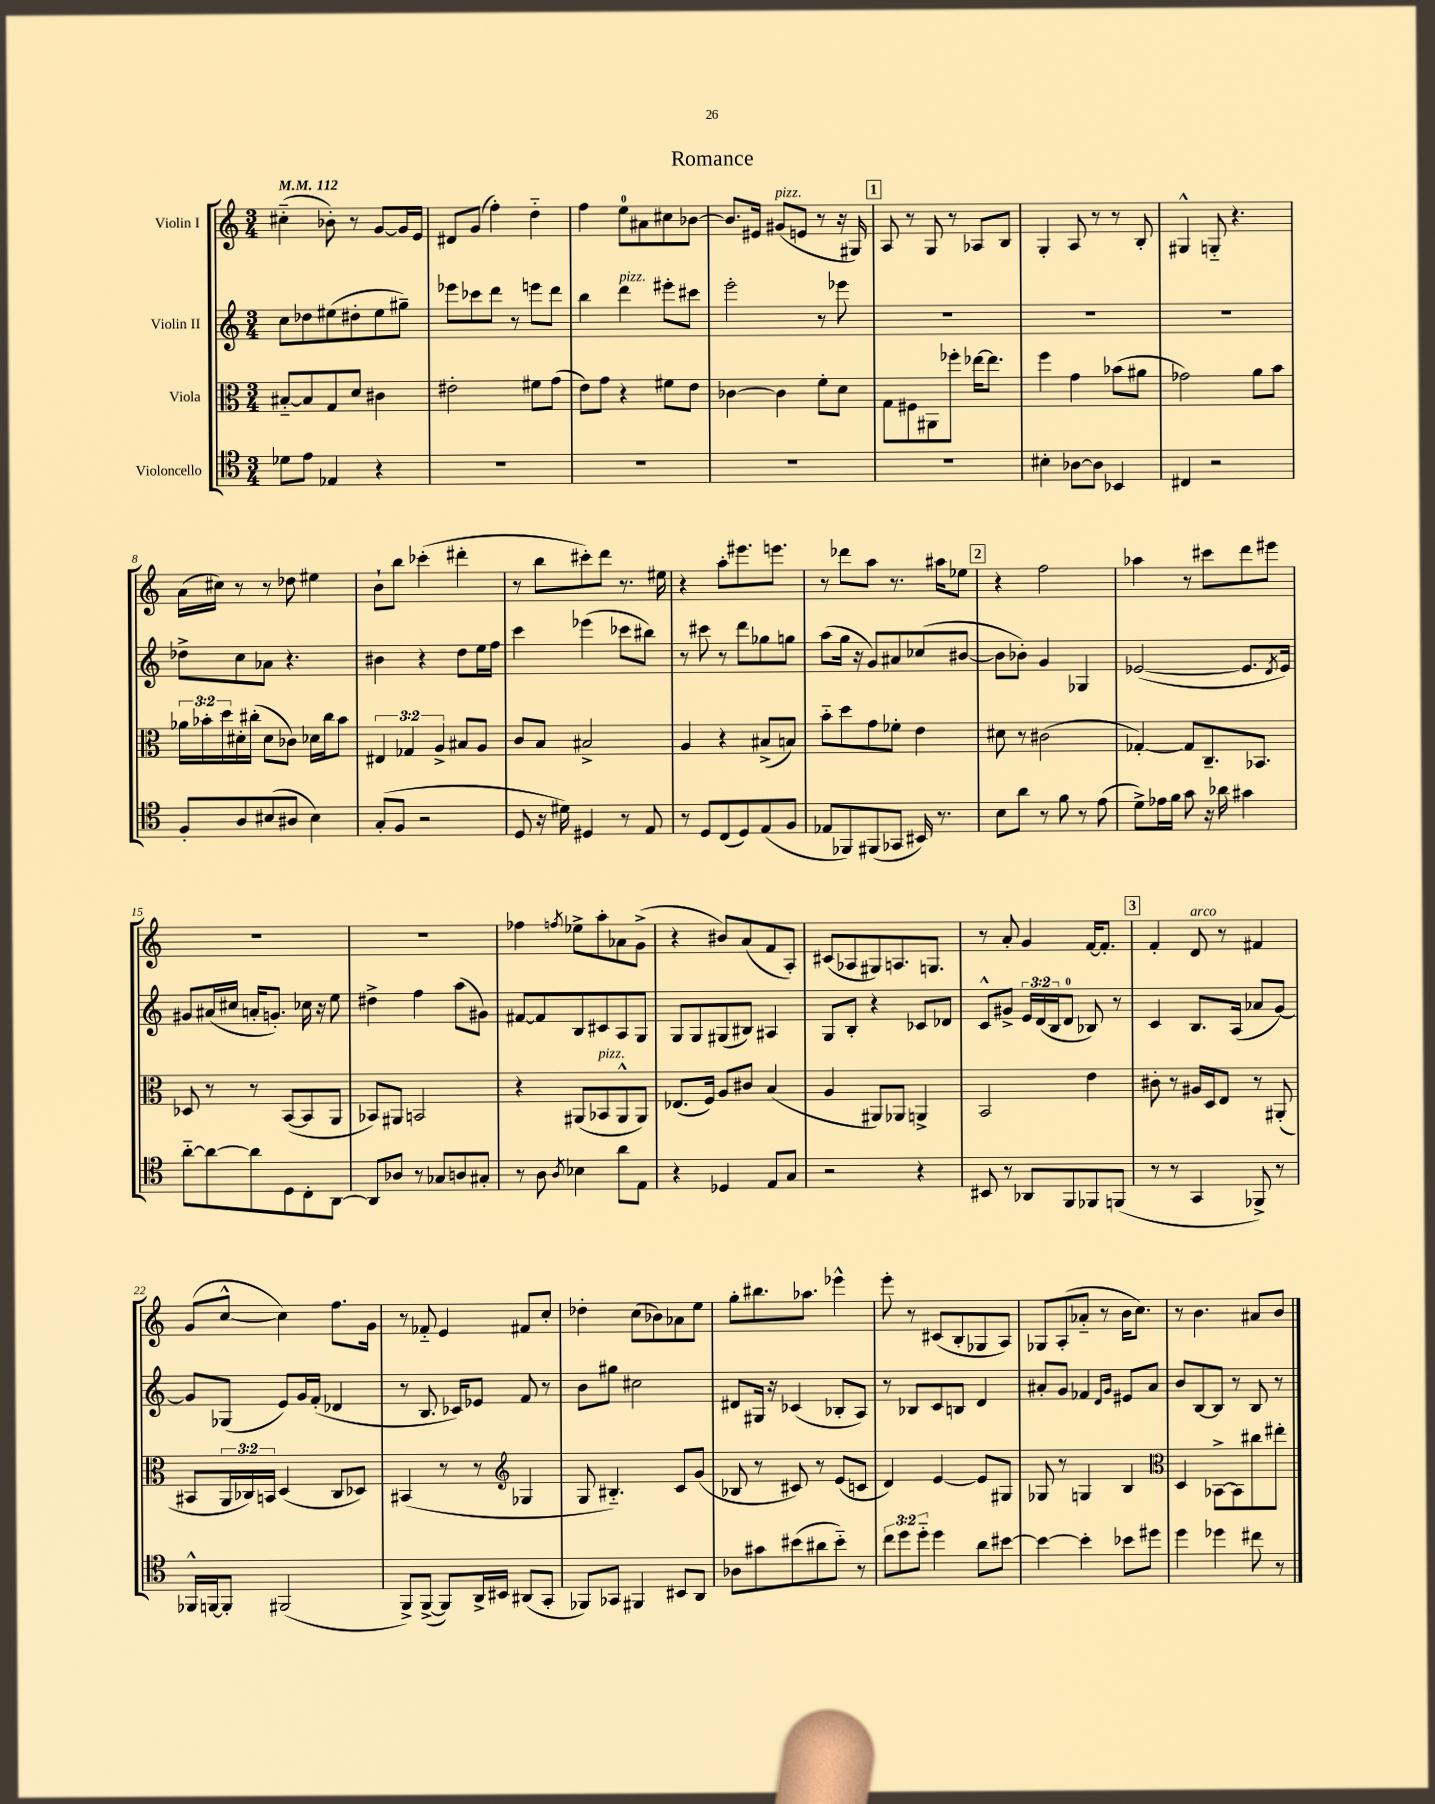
\header { title = "Romance" }
<<
\new StaffGroup <<
\new Staff = "s0" \with { instrumentName = "Violin I" } {
    \clef treble \key c \major \numericTimeSignature \time 3/4 \tempo 4 = 112
    cis''4-_( bes'8-.) r8 g'8~ g'16 e'16 |
    dis'8 g'8( f''4-.) d''4-_ |
    f''4 e''8-0 ais'8 cis''8 bes'8~ |
    bes'8. eis'16 gis'8^\markup { \italic "pizz." }( e'8 r8 r16 gis16) |
    \mark \markup { \box "1" } a8 r8 g8 r8 aes8 b8 |
    g4-. a8 r8 r8 b8-. |
    gis4-^ g8-_ r4. |
    a'16( cis''16) r8 r8 des''8 eis''4 |
    b'8-! b''8 ces'''4-.( dis'''4-. |
    r8 b''8 cis'''8-.) d'''8 r8. eis''16 |
    r4 a''8-. eis'''8. e'''8. |
    r8 des'''8 a''8 r8. ais''16 ees''8 |
    \mark \markup { \box "2" } r4 f''2 |
    aes''4 r8 cis'''8 d'''8 eis'''8 |
    R2. |
    R2. |
    fes''4 \acciaccatura { f''8 } ees''8-> a''8-. aes'8 g'8->( |
    r4 bis'8) a'8( f'8 a8-.) |
    cis'8( aes8 gis8) a8. g8. |
    r8 a'8-. g'4 f'16~ f'8.-. |
    \mark \markup { \box "3" } f'4-. d'8^\markup { \italic "arco" } r8 fis'4 |
    g'8( c''8~-^ c''4) f''8. g'16 |
    r8 fes'8-_ e'4 fis'8 c''8-. |
    des''4-. c''8( bes'8) aes'8 e''8 |
    g''8-. bis''8. aes''8. ees'''4-^ |
    e'''8-. r8 cis'8( b8-. ges8 a8) |
    ges8 a8-.( aes'8-_ r8 b'16 c''8.) |
    r8 b'4. ais'8 b'8 \bar "|." |
}
\new Staff = "s1" \with { instrumentName = "Violin II" } {
    \clef treble \key c \major \numericTimeSignature \time 3/4 \override Staff.TupletNumber.text = #tuplet-number::calc-fraction-text
    c''8 des''8 eis''8( dis''8-. eis''8 gis''8--) |
    ees'''8 ces'''8 d'''8 r8 e'''8 d'''8 |
    b''4 d'''4^\markup { \italic "pizz." } eis'''8-. cis'''8 |
    e'''2-. r8 ees'''8 |
    \mark \markup { \box "1" } R2. |
    R2. |
    R2. |
    des''8-> c''8 aes'8 r4. |
    bis'4 r4 d''8 e''16 f''16 |
    c'''4 ees'''4( ces'''8 bis''8) |
    r8 cis'''8 r8 d'''8 ges''8 g''8 |
    a''8( g''16 r16 g'8) ais'8 ces''8( bis'8~ |
    \mark \markup { \box "2" } bis'8 bes'8-.) g'4 ges4 |
    ees'2~( ees'8. \acciaccatura { d'8 } ees'16) |
    gis'8 ais'16( cis''16 a'16-. g'8.-.) ces''16 r16 e''8 |
    dis''4-> f''4 a''8( gis'8) |
    fis'8~ fis'8 b8 cis'8 a8 g8 |
    g8 g8 gis8( bis8) ais4 |
    g8 b8-. r4 ces'8 des'8 |
    c'8-^ gis'8-> \tuplet 3/2 { e'16 d'16( b16 } d'8-0 bes8) r8 |
    \mark \markup { \box "3" } c'4 b8. a16( aes'8 g'8~) |
    g'8 ges8( e'8) g'16 f'16-.( des'4 |
    r8 b8. ces'16) ees'8 f'8 r8 |
    b'8 gis''8 cis''2 |
    dis'8 gis16 r16 ces'4( bes8-. a8) |
    r8 bes8 c'8 b8 d'4 |
    ais'8-. g'8 fes'4 \grace { d'16 g'16 } eis'8 ais'8 |
    b'8 b8~ b8 r8 b8 r8 \bar "|." |
}
\new Staff = "s2" \with { instrumentName = "Viola" } {
    \clef alto \key c \major \numericTimeSignature \time 3/4 \override Staff.TupletNumber.text = #tuplet-number::calc-fraction-text
    bis8~-_ bis8 g8 d'8 cis'4 |
    eis'2-. fis'8 g'8( |
    e'8) g'8 r4 fis'8 e'8 |
    ces'4~ ces'4 f'8-. d'8 |
    \mark \markup { \box "1" } g8 fis8 ais,8 fes''8-. ees''16~ ees''8. |
    f''4 g'4 bes'8( ais'8 |
    ges'2) a'8 b'8 |
    \tuplet 3/2 { aes'16 bes'16-. d''16 } dis'16-. cis''16-.( dis'8 ces'8) des'16 cis''16 bes'8 |
    \tuplet 3/2 { eis4 ges4 a4-> } bis8 a8 |
    c'8 b8 bis2-> |
    a4 r4 bis8->( b8) |
    b'8-_ d''8 g'8 fes'8-. e'4 |
    \mark \markup { \box "2" } dis'8 r8 cis'2( |
    ges4~-.) ges8 c8.-- bes,8. |
    des8 r8 r8 b,8~( b,8 a,8 |
    bes,8) ais,8 b,2 |
    r4 ais,8( bes,8^\markup { \italic "pizz." } ais,8-^ ais,8) |
    ees8.( f16) a8 cis'8 b4( |
    a4 ais,8) aes,8 a,4-> |
    b,2 e'4 |
    \mark \markup { \box "3" } cis'8-. r8 ais16 d16 e8 r8 ais,8-.( |
    bis,8 \tuplet 3/2 { a,16 ces16) b,16 } d4( ces8 des8) |
    bis,4( r8 r8 \clef treble ges4 |
    g8 bis4.-_) c'8 g'8( |
    bes8 r8 cis'8) r8 e'8( c'8 |
    d'4) e'4~ e'8 gis8 |
    ges8 r8 g4 b4 |
    \clef alto d4 bes,8~-> bes,8 cis''8 eis''8-. \bar "|." |
}
\new Staff = "s3" \with { instrumentName = "Violoncello" } {
    \clef tenor \key c \major \numericTimeSignature \time 3/4 \override Staff.TupletNumber.text = #tuplet-number::calc-fraction-text
    des'8 e'8 ees4 r4 |
    R2. |
    R2. |
    R2. |
    \mark \markup { \box "1" } R2. |
    bis4-. aes8~ aes8 bes,4 |
    cis4 r2 |
    f8-. a8 bis8( ais8 bis4) |
    g8-.( f8 r2 |
    d8 r16 dis'16) dis4 r8 e8 |
    r8 d8 c8( d8) e8( f8 |
    ees8 fes,8) fis,8( ges,8 bis,16) r8. |
    \mark \markup { \box "2" } b8 a'8 r8 f'8 r8 e'8( |
    d'8->) ees'16 f'16 g'8 r16 aes'16 gis'4 |
    a'8~-_ a'8~ a'8 d8 c8-. a,8~ |
    a,8 aes8 r8 ges8 a8 gis8-. |
    r8 a8 \acciaccatura { a8 } bes4 a'8 e8 |
    r4 des4 e8 g8 |
    r2 r4 |
    bis,8 r8 aes,8 f,8 fes,8 f,8( |
    \mark \markup { \box "3" } r8 r8 g,4 fes,8->) r8 |
    fes,16-^ f,16~ f,8-. fis,2( |
    f,8->) f,8~->( f,8) a,16-> bis,16 ais,8( g,8-. |
    fes,8) ges,8 fis,4 bis,8 a,8 |
    aes8 gis'8 bis'8( ais'8 bis'8-_) r8 |
    \tuplet 3/2 { c''8 d''8 d''8-_ } d''4 a'8 bis'8~ |
    bis'4~ bis'4-. bes'8 dis''8 |
    d''4 des''4 cis''8 r8 \bar "|." |
}
>>
>>
